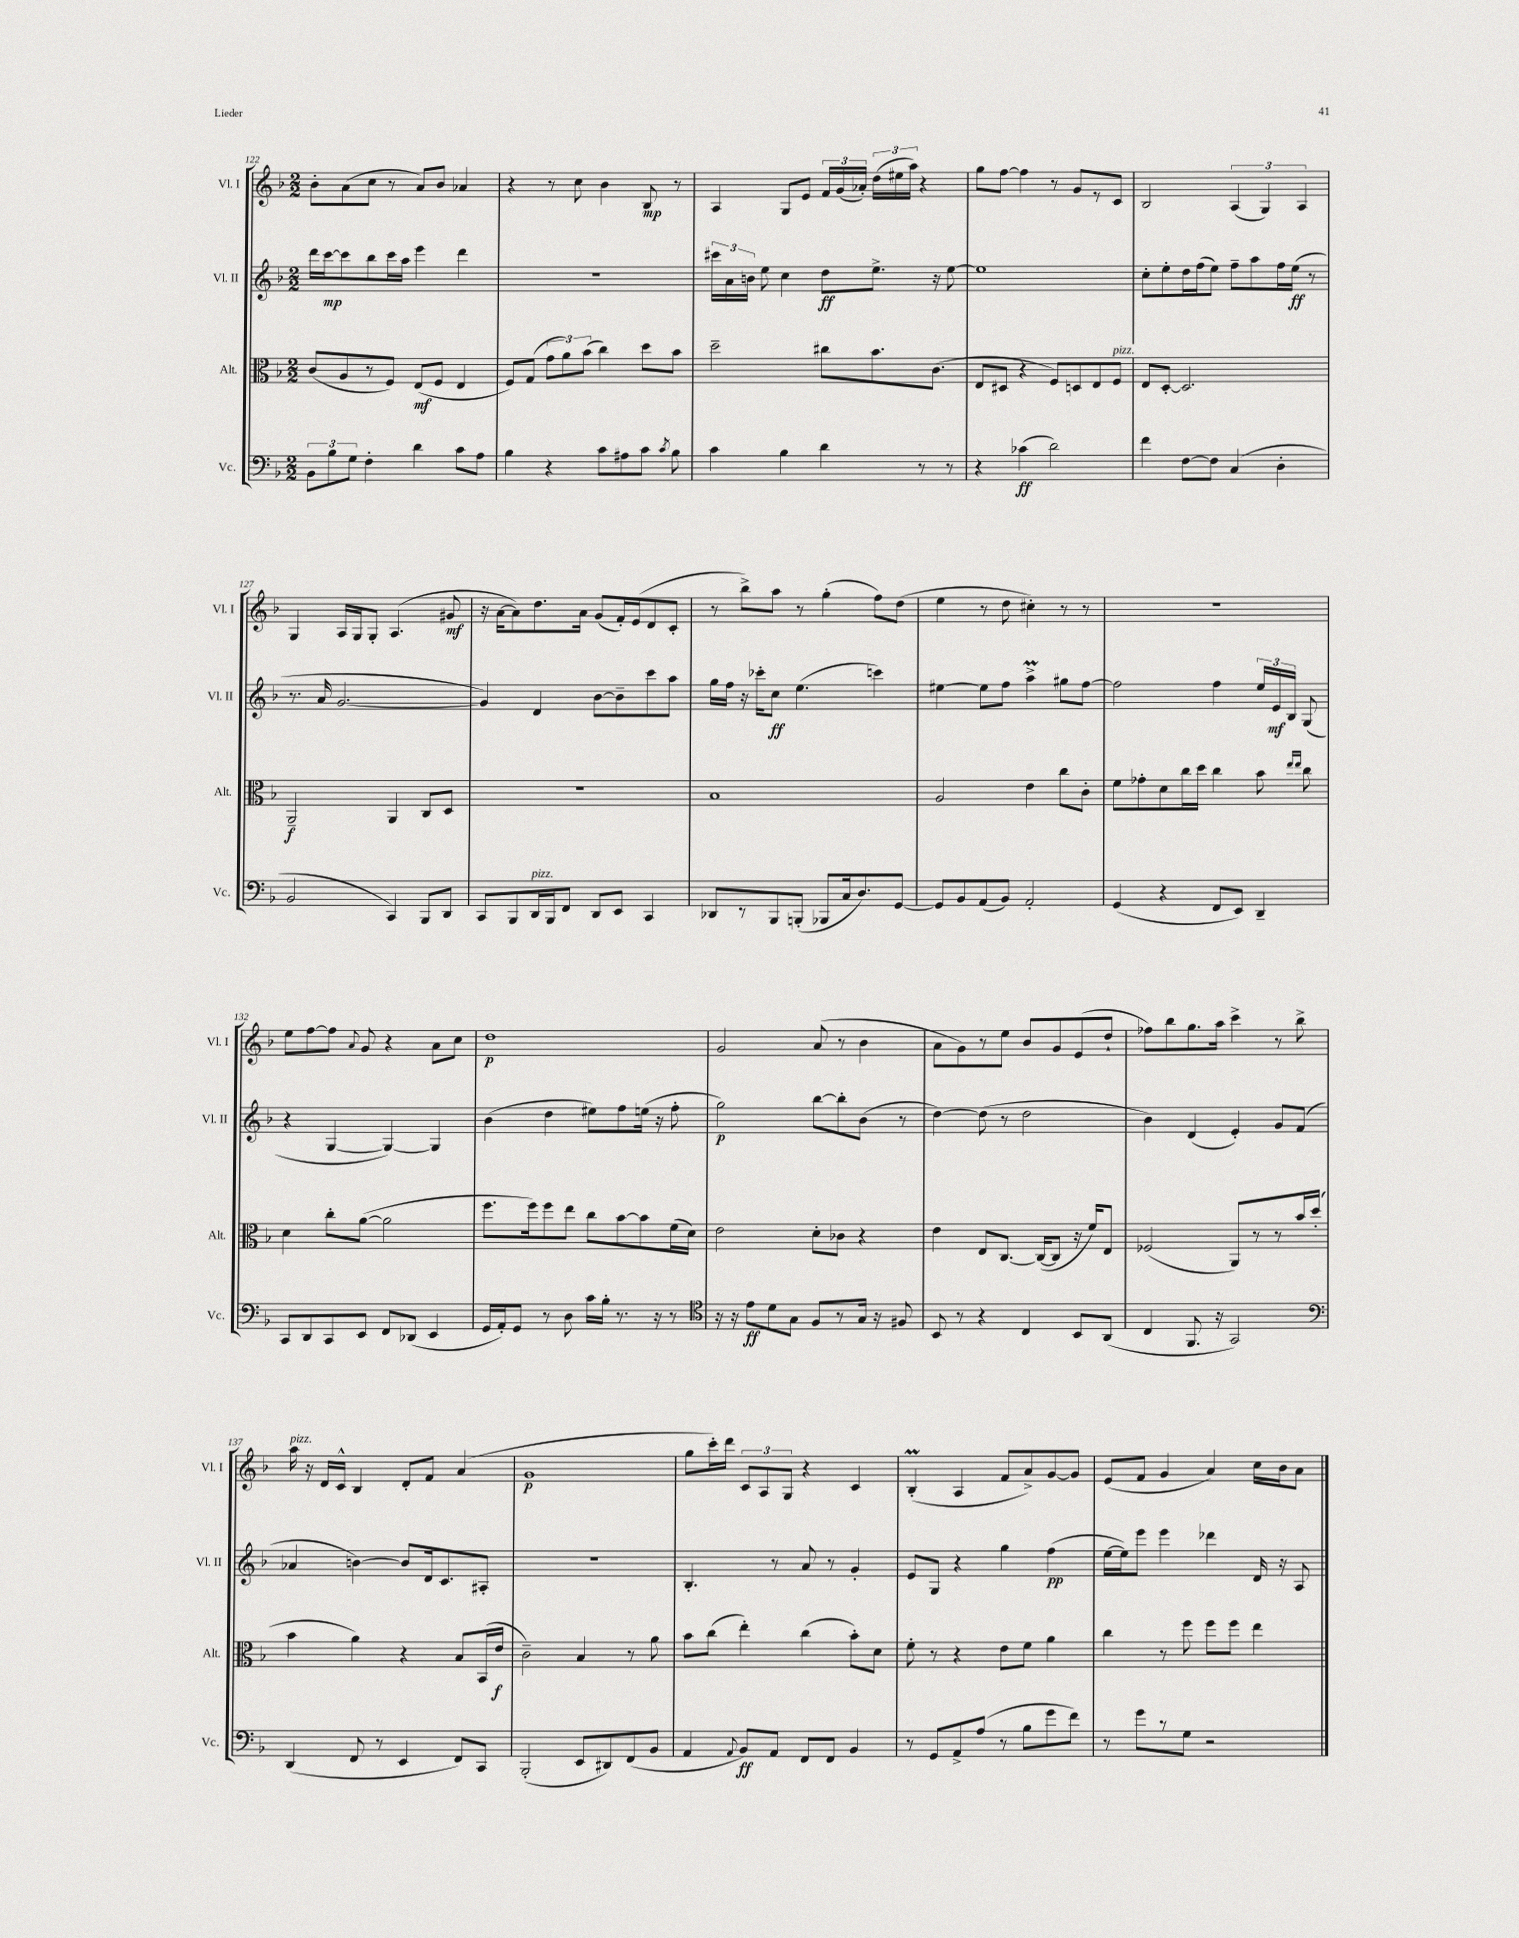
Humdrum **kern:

**kern	**dynam	**kern	**dynam	**kern	**dynam	**kern	**dynam
*part4	*part4	*part3	*part3	*part2	*part2	*part1	*part1
*staff4	*staff4	*staff3	*staff3	*staff2	*staff2	*staff1	*staff1
*I"Vc.	*	*I"Alt.	*	*I"Vl. II	*	*I"Vl. I	*
*I'Vc.	*	*I'Alt.	*	*I'Vl. II	*	*I'Vl. I	*
*clefF4	*	*clefC3	*	*clefG2	*	*clefG2	*
*k[b-]	*	*k[b-]	*	*k[b-]	*	*k[b-]	*
*M2/2	*	*M2/2	*	*M2/2	*	*M2/2	*
=122	=122	=122	=122	=122	=122	=122	=122
12BB-\L	.	(8c/L	.	16ddd\LL	.	8b-'\L	.
.	.	.	.	[16ccc\J	mp	.	.
12B-\	.	.	.	.	.	.	.
.	.	8A/	.	8ccc\]	.	(8a\	.
12G\J	.	.	.	.	.	.	.
4F'\	.	8r	.	8bb-\	.	8cc\J	.
.	.	8F/J)	.	16ccc\L	.	8r	.
.	.	.	.	16aa\JJ	.	.	.
4d\	.	(8E/L	mf	4eee\	.	8a/L)	.
.	.	8F/J	.	.	.	8b-/J	.
8c\L	.	4E/	.	4ddd\	.	4a-X/	.
8A\J	.	.	.	.	.	.	.
=123	=123	=123	=123	=123	=123	=123	=123
4B-\	.	8F/L)	.	1r	.	4r	.
.	.	(8G/J	.	.	.	.	.
4r	.	12g\L	.	.	.	8r	.
.	.	12a\)	.	.	.	.	.
.	.	.	.	.	.	8cc\	.
.	.	(12b-\J	.	.	.	.	.
8c\L	.	4cc\)	.	.	.	4b-\	.
8A#X\	.	.	.	.	.	.	.
8c\J	.	8dd\L	.	.	.	8B-/	mp
8qc/	.	.	.	.	.	.	.
8B-\	.	8b-\J	.	.	.	8r	.
=124	=124	=124	=124	=124	=124	=124	=124
4c\	.	2dd~\	.	24ccc#X\LL	.	4A/	.
.	.	.	.	24a\	.	.	.
.	.	.	.	24bn\JJ	.	.	.
.	.	.	.	8ee\	.	.	.
4B-\	.	.	.	4cc\	.	8G/L	.
.	.	.	.	.	.	8e/J	.
4d\	.	8cc#X\L	.	8dd\L	ff	24f/LL	.
.	.	.	.	.	.	(24g/	.
.	.	.	.	.	.	24a-X'/JJ)	.
.	.	8.b-\	.	8.ee^\J	.	(24dd\LL	.
.	.	.	.	.	.	24ee#X\	.
.	.	.	.	.	.	24aa\JJ)	.
8r	.	.	.	.	.	4r	.
.	.	(8.c\J	.	16r	.	.	.
8r	.	.	.	[8ee\	.	.	.
=125	=125	=125	=125	=125	=125	=125	=125
4r	.	8E/L	.	1ee]	.	8gg\L	.
.	.	8D#X/J	.	.	.	[8ff\J	.
(4c-X\	ff	4r	.	.	.	4ff\]	.
2d\)	.	8F/L)	.	.	.	8r	.
.	.	8Dn/	.	.	.	8g/L	.
.	.	8E/	.	.	.	8r	.
!	!	!LO:TX:a:i:t=pizz.	!	!	!	!	!
.	.	8F/J	.	.	.	8c/J	.
=126	=126	=126	=126	=126	=126	=126	=126
4f\	.	8E/L	.	8cc'\L	.	2B-/	.
.	.	[8D'/J	.	8ee'\	.	.	.
[8F\L	.	2.D/]	.	16dd\L	.	.	.
.	.	.	.	(16ff\J	.	.	.
8F\J]	.	.	.	8ee\J)	.	.	.
(4C/	.	.	.	8ff~\L	.	(6A/	.
.	.	.	.	8aa\	.	.	.
.	.	.	.	.	.	6G/)	.
4D'\	.	.	.	16ff\L	.	.	.
.	.	.	.	(16ee\JJ	ff	.	.
.	.	.	.	.	.	6A/	.
.	.	.	.	8r	.	.	.
!!LO:LB:g=z
=127	=127	=127	=127	=127	=127	=127	=127
2BB-/	.	2AA~/	f	8.r	.	4G/	.
.	.	.	.	16a/	.	.	.
.	.	.	.	[2.g/	.	16A/LL	.
.	.	.	.	.	.	16G/J	.
.	.	.	.	.	.	8G'/J	.
4CC/)	.	4AA/	.	.	.	(4.A/	.
8BBB-/L	.	8C/L	.	.	.	.	.
8DD/J	.	8D/J	.	.	.	8g#X/	mf
=128	=128	=128	=128	=128	=128	=128	=128
8CC/L	.	1r	.	4g/])	.	16r	.
.	.	.	.	.	.	[16a\KL	.
8BBB-/	.	.	.	.	.	8a\])	.
!LO:TX:a:i:t=pizz.	!	!	!	!	!	!	!
16DD/L	.	.	.	4d/	.	8.dd\	.
16BBB-/J	.	.	.	.	.	.	.
8FF/J	.	.	.	.	.	.	.
.	.	.	.	.	.	16a\Jk	.
8DD/L	.	.	.	[8b-\L	.	(8g/L	.
8EE/J	.	.	.	8b-~\]	.	16f'/L)	.
.	.	.	.	.	.	(16e/J	.
4CC/	.	.	.	8ccc\	.	8d/	.
.	.	.	.	8aa\J	.	8c'/J	.
=129	=129	=129	=129	=129	=129	=129	=129
8DD-X/L	.	1B-	.	16gg\LL	.	8r	.
.	.	.	.	16ff\JJ	.	.	.
8r	.	.	.	16r	.	8bb-^\L)	.
.	.	.	.	16ccc-X'\KL	.	.	.
8BBB-/	.	.	.	8cc\J	ff	8aa\J	.
(8BBBn'/J	.	.	.	(4.ee\	.	8r	.
8BBB-X/L	.	.	.	.	.	(4gg'\	.
16C/k	.	.	.	.	.	.	.
8.D/)	.	.	.	.	.	.	.
.	.	.	.	4cccn\)	.	8ff\L)	.
[8GG/J	.	.	.	.	.	(8dd\J	.
=130	=130	=130	=130	=130	=130	=130	=130
8GG/L]	.	2A/	.	[4ee#X\	.	4ee\	.
8BB-/	.	.	.	.	.	.	.
(8AA/	.	.	.	8ee#\L]	.	8r	.
8BB-/J)	.	.	.	8ff\J	.	8dd\	.
2AA'/	.	4e\	.	4aam^\	.	4cc#X'\)	.
.	.	8cc\L	.	8gg#X\L	.	8r	.
.	.	8c'\J	.	[8ff\J	.	8r	.
=131	=131	=131	=131	=131	=131	=131	=131
(4GG/	.	8f\L	.	2ff\]	.	1r	.
.	.	8g-X'\	.	.	.	.	.
4r	.	8d\	.	.	.	.	.
.	.	16cc\L	.	.	.	.	.
.	.	16dd\JJ	.	.	.	.	.
8FF/L	.	4cc\	.	4ff\	.	.	.
8EE/J)	.	.	.	.	.	.	.
4DD~/	.	8b-\	.	24ee/LL	.	.	.
.	.	.	.	24e/	mf	.	.
.	.	.	.	24B-/JJ	.	.	.
.	.	16qqee/LL	.	.	.	.	.
.	.	16qqee/JJ	.	.	.	.	.
.	.	8cc\	.	(8G/	.	.	.
!!LO:LB:g=z
=132	=132	=132	=132	=132	=132	=132	=132
8CC/L	.	4d\	.	4r	.	8ee\L	.
8DD/	.	.	.	.	.	[8ff\	.
8CC/	.	8cc'\L	.	[4G/	.	8ff\J]	.
.	.	.	.	.	.	8qqa/	.
8EE/J	.	([8a\J	.	.	.	8g/	.
8FF/L	.	2a\]	.	4G/_)	.	4r	.
(8DD-X/J	.	.	.	.	.	.	.
4EE/	.	.	.	4G/]	.	8a\L	.
.	.	.	.	.	.	8cc\J	.
=133	=133	=133	=133	=133	=133	=133	=133
16GG/LL	.	8.ff\L	.	(4b-\	.	1dd	p
16AA'/J)	.	.	.	.	.	.	.
8GG/J	.	.	.	.	.	.	.
.	.	16ff\k)	.	.	.	.	.
8r	.	8ff\	.	4dd\	.	.	.
8D\	.	8ee\J	.	.	.	.	.
16c\LL	.	8cc\L	.	8ee#X\L)	.	.	.
16B-'\JJ	.	.	.	.	.	.	.
8.r	.	[8b-\	.	8ff\	.	.	.
.	.	8b-\]	.	(16een\Jk	.	.	.
16r	.	.	.	16r	.	.	.
8r	.	(16f\L	.	8ff'\	.	.	.
.	.	16d\JJ)	.	.	.	.	.
=134	=134	=134	=134	=134	=134	=134	=134
*clefC4	*	*	*	*	*	*	*
16r	.	2e\	.	2gg\)	p	2g/	.
16r	.	.	.	.	.	.	.
8e\L	ff	.	.	.	.	.	.
8d\	.	.	.	.	.	.	.
8G\J	.	.	.	.	.	.	.
8F/L	.	8d'\L	.	[8bb-\L	.	(8a/	.
8r	.	8c-X\J	.	8bb-'\]	.	8r	.
16G/Jk	.	4r	.	(8b-\J	.	4b-\	.
16r	.	.	.	.	.	.	.
8F#X/	.	.	.	8r	.	.	.
=135	=135	=135	=135	=135	=135	=135	=135
8BB-/	.	4e\	.	[4dd\)	.	8a\L	.
8r	.	.	.	.	.	8g\)	.
4r	.	8E/L	.	(8dd\]	.	8r	.
.	.	[8.C/J	.	8r	.	8ee\J	.
4C/	.	.	.	2dd\	.	8b-/L	.
.	.	(16C/KL_	.	.	.	.	.
.	.	8C/J]	.	.	.	8g/	.
8BB-/L	.	16r	.	.	.	(8e/	.
.	.	16f/KL)	.	.	.	.	.
(8AA/J	.	8E/J	.	.	.	8dd`/J	.
=136	=136	=136	=136	=136	=136	=136	=136
4C/	.	(2F-X/	.	4b-\)	.	8ff-X\L)	.
.	.	.	.	.	.	8bb-\	.
8.FF/	.	.	.	(4d/	.	8.gg\	.
16r	.	.	.	.	.	16aa\Jk	.
2GG/)	.	8AA/L)	.	4e'/)	.	4ccc^\	.
.	.	8r	.	.	.	.	.
.	.	8r	.	8g/L	.	8r	.
.	.	16b-/L	.	(8f/J	.	8bb-^\	.
.	.	(16dd'/JJ	.	.	.	.	.
!!LO:LB:g=z
=137	=137	=137	=137	=137	=137	=137	=137
*clefF4	*	*	*	*	*	*	*
!	!	!	!	!	!	!LO:TX:a:i:t=pizz.	!
(4DD/	.	4b-\	.	4a-X/	.	16aa\	.
.	.	.	.	.	.	16r	.
.	.	.	.	.	.	16d/LL	.
.	.	.	.	.	.	16c^^/JJ	.
8FF/	.	4a\)	.	[4bn\)	.	4B-/	.
8r	.	.	.	.	.	.	.
4EE/	.	4r	.	8b/L]	.	8d'/L	.
.	.	.	.	16d/k	.	8f/J	.
.	.	.	.	8.c/	.	.	.
8FF/L)	.	8B-/L	.	.	.	(4a/	.
8CC/J	.	(16BB-/L	.	8A#X'/J	.	.	.
.	.	16e/JJ	f	.	.	.	.
=138	=138	=138	=138	=138	=138	=138	=138
(2BBB-'/	.	2c~\)	.	1r	.	1g	p
8EE/L	.	4B-/	.	.	.	.	.
8DD#X/)	.	.	.	.	.	.	.
(8FF/	.	8r	.	.	.	.	.
8BB-/J	.	8a\	.	.	.	.	.
=139	=139	=139	=139	=139	=139	=139	=139
4AA/	.	8b-\L	.	4.B-'/	.	8gg\L	.
.	.	(8cc\J	.	.	.	16ccc'\L)	.
.	.	.	.	.	.	16ddd\JJ	.
8qqAA/	.	.	.	.	.	.	.
8BB-/L)	ff	4ee'\)	.	.	.	12c/L	.
.	.	.	.	.	.	12A/	.
8AA/J	.	.	.	8r	.	.	.
.	.	.	.	.	.	12G/J	.
8FF/L	.	(4cc\	.	8a/	.	4r	.
8FF/J	.	.	.	8r	.	.	.
4BB-/	.	8b-'\L)	.	4g'/	.	4c/	.
.	.	8d\J	.	.	.	.	.
=140	=140	=140	=140	=140	=140	=140	=140
8r	.	8f'\	.	8e/L	.	(4B-M'/	.
8GG/L	.	8r	.	8G/J	.	.	.
8AA^/	.	4r	.	4r	.	4A/	.
(8A/J	.	.	.	.	.	.	.
8r	.	8e\L	.	4gg\	.	8f/L	.
8B-\L	.	8f\J	.	.	.	8a^/)	.
8g\	.	4a\	.	(4ff\	pp	[8g/	.
8f\J)	.	.	.	.	.	8g/J]	.
=141	=141	=141	=141	=141	=141	=141	=141
8r	.	4cc\	.	[16ee\LL	.	(8e/L	.
.	.	.	.	16ee\J])	.	.	.
8g\L	.	.	.	8eee\J	.	8f/J	.
8r	.	8r	.	4eee\	.	4g/	.
8G\J	.	8ff\	.	.	.	.	.
2r	.	8ff\L	.	4ddd-X\	.	4a/)	.
.	.	8ff\J	.	.	.	.	.
.	.	4ee\	.	16d/	.	16cc\LL	.
.	.	.	.	16r	.	16b-\J	.
.	.	.	.	8A/	.	8a\J	.
==	==	==	==	==	==	==	==
*-	*-	*-	*-	*-	*-	*-	*-
